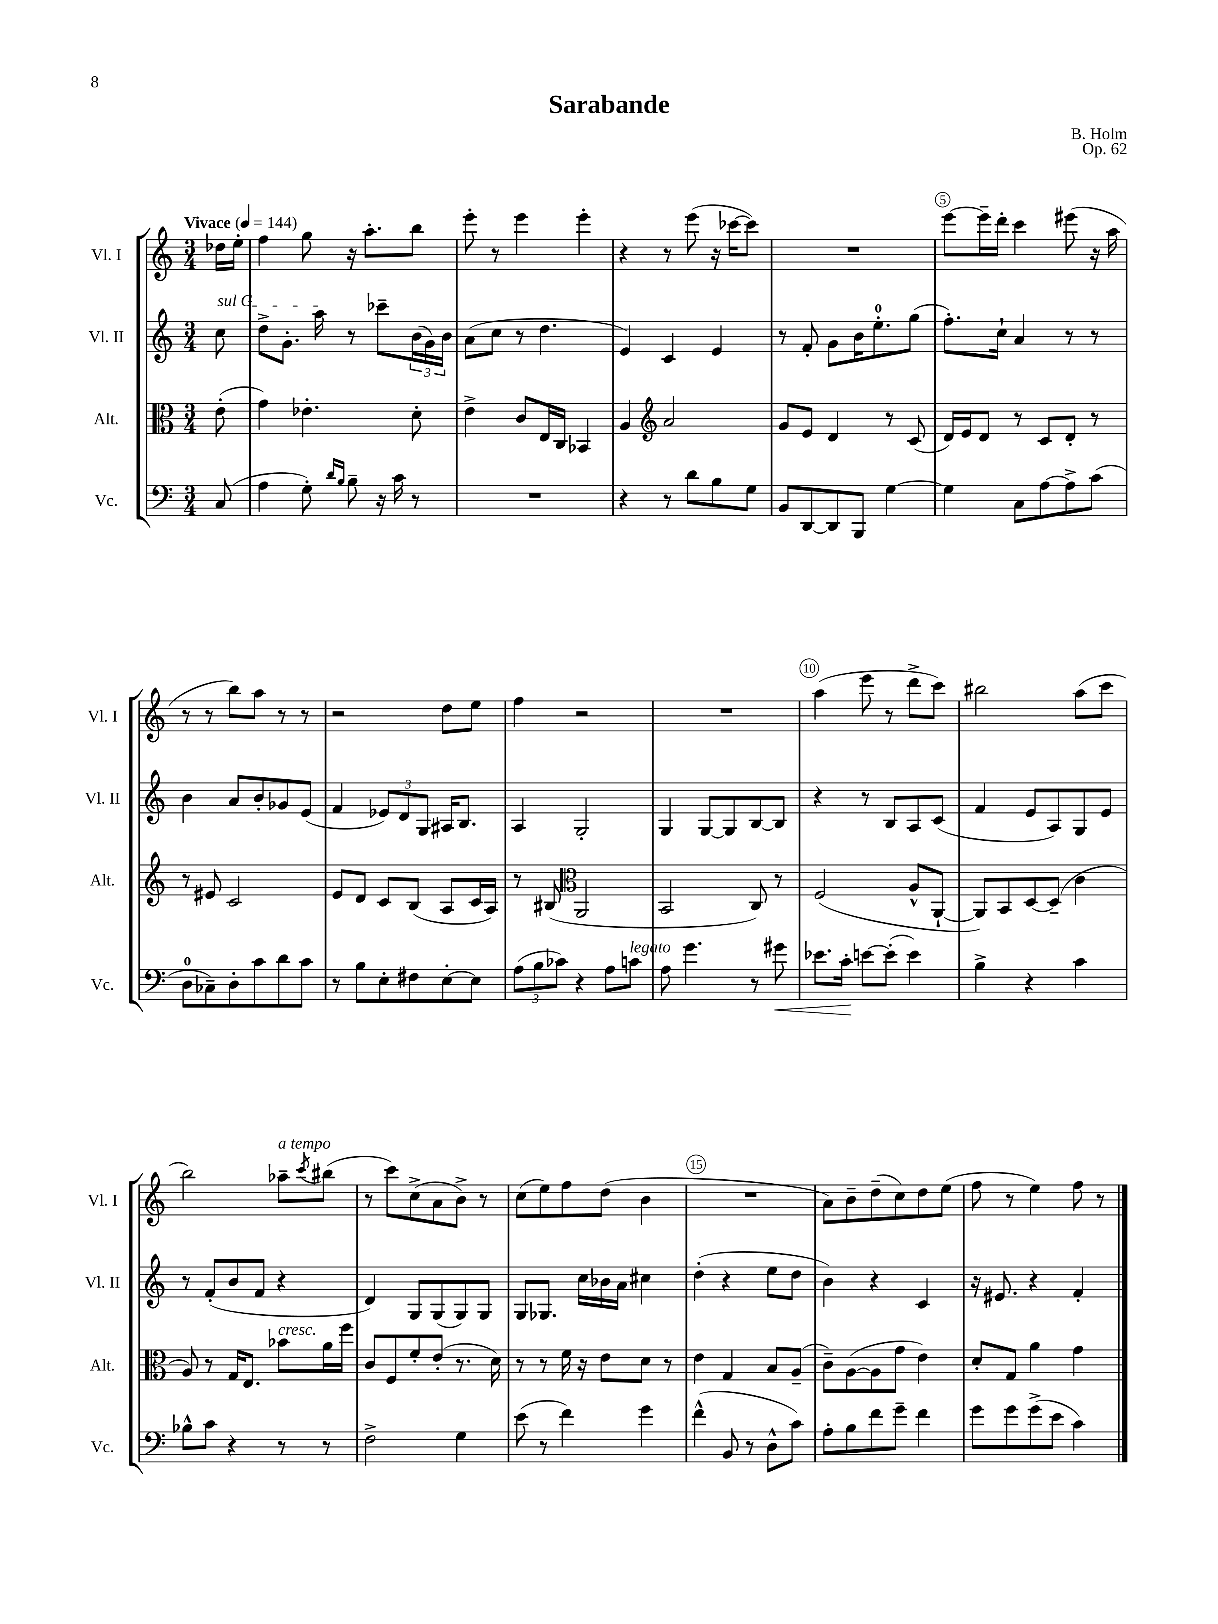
\header { title = "Sarabande" composer = "B. Holm" opus = "Op. 62" }
<<
\new StaffGroup <<
\new Staff = "s0" \with { instrumentName = "Vl. I" shortInstrumentName = "Vl. I" } {
    \clef treble \key c \major \numericTimeSignature \time 3/4 \partial 8 \tempo "Vivace" 4 = 144
    des''16 e''16-. |
    f''4 g''8 r16 a''8.-. b''8 |
    e'''8-. r8 e'''4 e'''4-. |
    r4 r8 e'''8( r16 ces'''16~ ces'''8) |
    R2. |
    e'''8~ e'''16-- d'''16-. c'''4 eis'''8( r16 a''16 |
    r8 r8 b''8) a''8 r8 r8 |
    r2 d''8 e''8 |
    f''4 r2 |
    R2. |
    a''4( e'''8 r8 d'''8-> c'''8) |
    bis''2 a''8( c'''8 |
    b''2) aes''8--^\markup { \italic "a tempo" } \acciaccatura { c'''8 } bis''8( |
    r8 c'''8) c''8->( a'8 b'8->) r8 |
    c''8( e''8) f''8 d''8( b'4 |
    R2. |
    a'8) b'8-- d''8--( c''8) d''8 e''8( |
    f''8 r8 e''4) f''8 r8 \bar "|." |
}
\new Staff = "s1" \with { instrumentName = "Vl. II" shortInstrumentName = "Vl. II" } {
    \clef treble \key c \major \numericTimeSignature \time 3/4 \partial 8
    \once \override TextSpanner.bound-details.left.text = \markup { \italic "sul G" } c''8\startTextSpan |
    d''8-> g'8.-. a''16\stopTextSpan r8 ces'''8-- \tuplet 3/2 { b'16( g'16) b'16 } |
    a'8( c''8 r8 d''4. |
    e'4) c'4 e'4 |
    r8 f'8-. g'8 b'16 e''8.-0-. g''8( |
    f''8.-.) c''16-! a'4 r8 r8 |
    b'4 a'8 b'8-. ges'8 e'8( |
    f'4 \tuplet 3/2 { ees'8) d'8 g8 } ais16 b8. |
    a4 g2-. |
    g4 g8~ g8 b8~ b8 |
    r4 r8 b8 a8 c'8( |
    f'4 e'8 a8) g8 e'8 |
    r8 f'8-.( b'8 f'8 r4 |
    d'4) g8 g8( g8) g8 |
    g8 ges8. c''16 bes'16 a'16 cis''4 |
    d''4-.( r4 e''8 d''8 |
    b'4) r4 c'4 |
    r16 eis'8. r4 f'4-. \bar "|." |
}
\new Staff = "s2" \with { instrumentName = "Alt." shortInstrumentName = "Alt." } {
    \clef alto \key c \major \numericTimeSignature \time 3/4 \partial 8
    e'8-.( |
    g'4) ees'4.-. d'8-. |
    e'4-> c'8 e16 c16 bes,4 |
    a4 \clef treble a'2 |
    g'8 e'8 d'4 r8 c'8( |
    d'16) e'16 d'8 r8 c'8 d'8-. r8 |
    r8 eis'8 c'2 |
    e'8 d'8 c'8 b8( a8 c'16 a16) |
    r8 bis8( \clef alto a,2 |
    b,2 c8) r8 |
    f2( a8-^ a,8~-! |
    a,8) b,8 d8~ d8--( c'4 |
    a8) r8 g16 e8. bes'8^\markup { \italic "cresc." } a'16 f''16 |
    c'8 f8 f'8-. e'8-.( r8. d'16) |
    r8 r8 f'16 r16 e'8 d'8 r8 |
    e'4 g4 b8 a8--( |
    c'8--) a8~( a8 g'8 e'4) |
    d'8-. g8 a'4 g'4 \bar "|." |
}
\new Staff = "s3" \with { instrumentName = "Vc." shortInstrumentName = "Vc." } {
    \clef bass \key c \major \numericTimeSignature \time 3/4 \partial 8
    c8( |
    a4 g8-.) \grace { d'16 b16 } b8-- r16 c'16 r8 |
    R2. |
    r4 r8 d'8 b8 g8 |
    b,8 d,8~ d,8 b,,8 g4~ |
    g4 c8 a8~ a8-> c'8( |
    d8-0 ces8--) d8-. c'8 d'8 c'8 |
    r8 b8 e8-. fis8 e8~-. e8 |
    \tuplet 3/2 { a8( b8 ces'8) } r4 a8 c'8^\markup { \italic "legato" } |
    a8 g'4. r8 gis'8\< |
    ees'8. c'16-.\! e'8~ e'8-.( e'4) |
    b4-> r4 c'4 |
    bes8-^ c'8 r4 r8 r8 |
    f2-> g4 |
    e'8( r8 f'4) g'4 |
    f'4-^( b,8 r8 d8-^ c'8) |
    a8-. b8 f'8 g'8-- f'4 |
    g'8 g'8 g'8->( e'8 c'4) \bar "|." |
}
>>
>>
\layout { \context { \Score \override BarNumber.break-visibility = ##(#f #t #t) barNumberVisibility = #(every-nth-bar-number-visible 5) \override BarNumber.stencil = #(make-stencil-circler 0.1 0.3 ly:text-interface::print) } }
